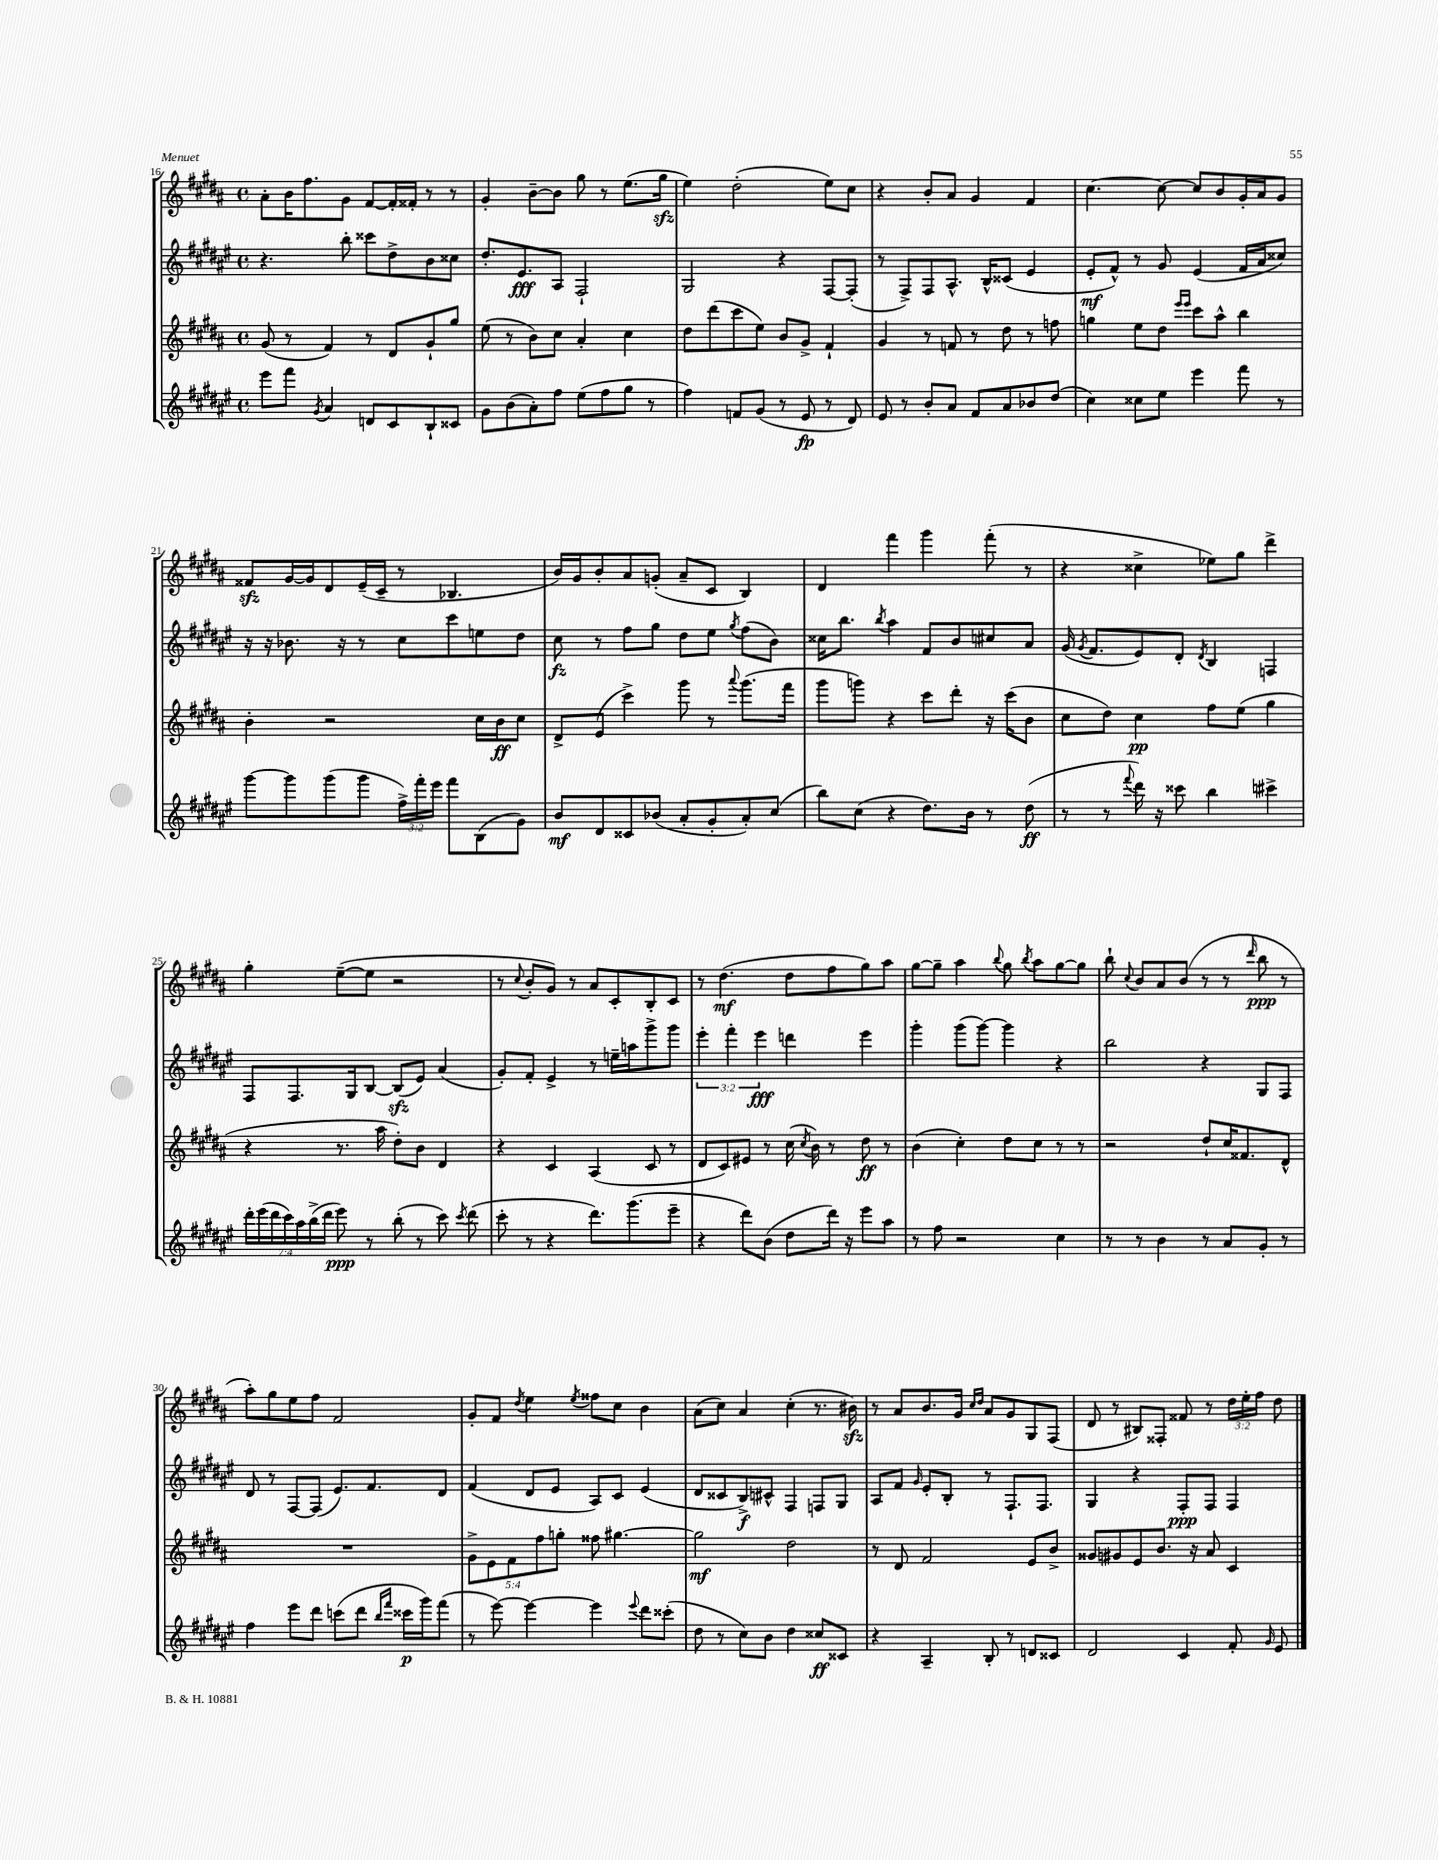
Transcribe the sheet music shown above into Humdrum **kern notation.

**kern	**kern	**kern	**kern
*staff4	*staff3	*staff2	*staff1
*clefG2	*clefG2	*clefG2	*clefG2
*k[f#c#g#d#a#e#]	*k[f#c#g#d#a#]	*k[f#c#g#d#a#e#]	*k[f#c#g#d#a#]
*M4/4	*M4/4	*M4/4	*M4/4
*met(c)	*met(c)	*met(c)	*met(c)
8eee#\L	(8g#/	4.r	8a#'\L
8fff#\J	8r	.	16b\K
.	.	.	8.ff#\
8qg#/	.	.	.
4a#/	4f#/)	.	.
.	.	8bb'\	8g#\J
8d/L	8r	8ccc##\L	[8f#/L
8c#/	8d#/L	8dd#^\	16f#'/]L
.	.	.	16f##'/JJ
8B`/	8g#`/	8b\	8r
8c##/J	8gg#/J	8cc##\J	8r
=	=	=	=
8g#\L	(8ee\	8.dd#'/L	4g#'/
(8b\	8r	.	.
.	.	8.e#/	.
8a#'\)	8b\L)	.	[8b~\L
8ff#\J	8cc#\J	8A#/J	8b\]J
(8ee#\L	4a#'/	2F#`/	8gg#\
8ff#\	.	.	8r
8gg#\J	4cc#\	.	(8.ee\L
8r	.	.	.
.	.	.	16gg#\Jk
=	=	=	=
4ff#\)	8dd#\L	2G#/	4ee\)
.	(8ddd#\	.	.
8f/L	8ccc#\	.	(2dd#'\
(8g#/J	8ee\J)	.	.
8r	8b/L	4r	.
8e#/	8g#^/J	.	.
8r	4f#`/	[8F#/L	8ee\L)
8d#/)	.	(8F#'/]J	8cc#\J
=	=	=	=
8e#/	4g#/	8r	4r
8r	.	8F#^/L)	.
8b'/L	8r	8F#/	8b'/L
8a#/J	8f/	8.A#^^/J	8a#/J
8f#/L	8r	.	4g#/
.	.	16B^^/LK	.
8a#/	8dd#\	(8c##/J	.
8b-/	8r	4e#/	4f#/
(8dd#/J	8ff\	.	.
=	=	=	=
4cc#\)	4gg\	8e#'/L	[4.cc#\
.	.	8f#^^/J)	.
8cc##\L	8ee\L	8r	.
8ee#\J	8dd#\J	8g#/	8cc#\_
.	16qqeee/LL	.	.
.	16qqeee/JJ	.	.
4eee#\	8ccc#\L	(4e#/	8cc#/]L
.	8aa#^^\J	.	8b/
8fff#\	4bb\	16f#/LL	16g#'/L
.	.	16a#/J	16a#/J
8r	.	8cc##/J)	8g#/J
=	=	=	=
[8ggg#\L	4b'\	16r	8f##/L
.	.	16r	.
8ggg#\]	.	8.b-\	[16g#/L
.	.	.	16g#/]J
(8ggg#\	2r	.	8d#/
.	.	16r	.
8ggg#\J	.	8r	(16e~/L
.	.	.	16c#~/JJ
24ff#^\LL)	.	8cc#\L	8r
24fff#'\	.	.	.
24eee#\JJ	.	.	.
8fff#\L	.	8ccc#\	4.B-/
(8B\	16cc#\LL	8ee\	.
.	16b\J	.	.
8g#\J)	8cc#\J	8dd#\J	.
=	=	=	=
8b/L	8d#^/L	8cc#\	16b/LL)
.	.	.	16g#/J
8d#/	(8e/J	8r	8b'/
8c##/	4ccc#^\)	8ff#\L	8a#/
(8b-/J	.	8gg#\J	(8g'/J
8a#'/L	8ggg#\	8dd#\L	8a#~/L
8g#'/	8r	8ee#\J	8c#/J
.	8qqaaa#/	8qgg#/	.
8a#'/)	(8.ggg#\L	(8ff#\L	4B/)
(8cc#/J	.	8b\J)	.
.	16fff#\Jk	.	.
=	=	=	=
8bb\L)	8ggg#\L	16cc##\LK	4d#/
.	.	8.bb\J	.
(8cc#\J	8ggg\J)	.	.
.	.	8qbb/	.
4r	4r	4aa#\	4fff#\
8.dd#\L)	8ccc#\L	8f#/L	4ggg#\
.	8ddd#'\J	8b/	.
16b\Jk	.	.	.
8r	16r	8cc#/	(8fff#'\
.	(16ccc#\LK	.	.
(8dd#\	8b\J	8a#/J	8r
=	=	=	=
8r	8cc#\L	(16g#/	4r
.	.	8qg#/	.
.	.	8.f#/L	.
8r	8dd#\J)	.	.
8qqfff#/	.	.	.
16ddd#\)	4cc#\	8e#/)	4cc##^\
16r	.	.	.
8ccc##\	.	8d#'/J	.
.	.	8qd#/	.
4bb\	8ff#\L	4B/	8ee-\L)
.	(8ee\J	.	8gg#\J
4ccc#^\	4gg#\	4F/	4ddd#^\
=	=	=	=
28ddd#'\LL	4r	8F#/L	4gg#'\
(28eee#\	.	.	.
28ddd#\	.	.	.
28ccc#\)	.	.	.
.	.	8.F#/	.
28aa#\	.	.	.
(28bb^\	.	.	.
28ddd#\JJ	.	.	.
8eee#\)	8.r	.	([8ee~\L
.	.	16G#/k	.
8r	.	[8B/J	8ee\]J
.	16aa#\	.	.
(8bb'\	8dd#'\L)	(8B/]L	2r
8r	8b\J	8e#/J)	.
8ccc#\)	4d#/	(4a#/	.
8qccc#/	.	.	.
(8ddd#\	.	.	.
=	=	=	=
8ccc#'\	4r	8g#'/L)	8r
.	.	.	8qqcc#/
8r	.	8f#'/J	8b'/L
4r	4c#/	4e#^/	8g#/J)
.	.	.	8r
8.ddd#\L)	(4A#/	8r	8a#/L
.	.	16ee~\LL	8c#'/
(8.ggg#\	.	16aa\J	.
.	8c#/	8ggg#^\	8B'/
8eee#~\J	8r	8ggg#\J	8c#/J
=	=	=	=
4r	8d#/L	6eee#'\	8r
.	8c#/)	.	(4.dd#\
.	.	6fff#'\	.
8ddd#\L)	8e#/J	.	.
.	.	6eee#\	.
(8b\J	8r	.	.
8dd#\L	(16cc#\	4ddd\	8dd#\L
.	8qcc#/	.	.
.	16b\)	.	.
16ddd#\Jk)	8r	.	8ff#\
16r	.	.	.
8eee#\L	8dd#\	4eee#\	8gg#\)
8aa#\J	8r	.	8aa#\J
=	=	=	=
8r	(4b\	4ggg#'\	[8gg#\L
8ff#\	.	.	8gg#~\]J
2r	4cc#'\)	(8ggg#\L	4aa#\
.	.	[8ggg#\J)	.
.	.	.	8qqbb/
.	8dd#\L	4ggg#\]	8gg#\
.	.	.	8qbb/
.	8cc#\J	.	8aa#\L
4cc#\	8r	4r	[8gg#\
.	8r	.	8gg#\]J
=	=	=	=
8r	2r	2bb\	8bb`\
.	.	.	8qqcc#/
8r	.	.	8b/L
4b\	.	.	8a#/
.	.	.	(8b/J
8r	8dd#`/L	4r	8r
8a#/L	16cc#/K	.	8r
.	8.f##/	.	.
.	.	.	16qqddd#/
8g#'/J	.	8G#/L	8bb\
8r	8d#^^/J	8F#/J	8r
=	=	=	=
4ff#\	1r	8d#/	8aa#'\L)
.	.	8r	8gg#\
8eee#\L	.	[8F#/L	8ee\
8ddd#\J	.	(8F#/]J	8ff#\J
(8ccc\L	.	8.e#/L)	2f#/
8ddd#\J	.	.	.
.	.	8.f#/	.
16qqbb/LL	.	.	.
16qqfff#/JJ	.	.	.
16ccc##\LL	.	.	.
16ggg#\J)	.	.	.
(8fff#\J	.	8d#/J	.
=	=	=	=
8r	10g#^\L	(4f#/	8g#'/L
.	10e\	.	.
[8eee#\)	.	.	8f#/J
.	10f#\	.	.
.	.	.	8qdd#/
4eee#\_	.	8d#/L	4ee\
.	10ff#\	.	.
.	.	8e#/J	.
.	10gg'\J	.	.
.	.	.	8qee/
4eee#\]	8ff##\	8A#/L)	8ff##\L
.	[4.gg#\	8c#/J	8cc#\J
8qqeee#/	.	.	.
8ddd#\L	.	(4e#/	4b\
(8ccc##'\J	.	.	.
=	=	=	=
8dd#\	2gg#\]	8d#/L	(8a#\L
8r	.	8c##/	8cc#\J)
8cc#\L)	.	8B^/)	4a#/
8b\J	.	8c#^^/J	.
4dd#\	2dd#\	4F#/	(4cc#'\
8cc##/L	.	8F/L	8.r
8c##/J	.	8G#/J	.
.	.	.	16b#\)
=	=	=	=
4r	8r	8A#/L	8r
.	8d#/	8f#/J	8a#/L
.	.	16qqg#/	.
4A#~/	2f#/	8e#'/L	8.b/
.	.	8B'/J	.
.	.	.	16g#/Jk
.	.	.	16qqcc#/LL
.	.	.	16qqdd#/JJ
8B'/	.	8r	8a#/L
8r	.	8.F#`/L	8g#/
8d/L	8e/L	.	8G#/
.	.	8.F#/J	.
8c##/J	8b^/J	.	(8F#/J
=	=	=	=
2d#/	8g##/L	4G#/	8d#/
.	8g#/	.	8r
.	8e/	4r	8B#/L)
.	8.b/J	.	8F##'/J
4c#/	.	8F#'/L	8f##/
.	16r	.	.
.	8a#/	8F#/J	8r
8f#'/	4c#/	4F#/	24dd#\LL
.	.	.	24ee'\
.	.	.	24ff#\JJ
16qqg#/	.	.	.
8e#/	.	.	8dd#\
==	==	==	==
*-	*-	*-	*-
